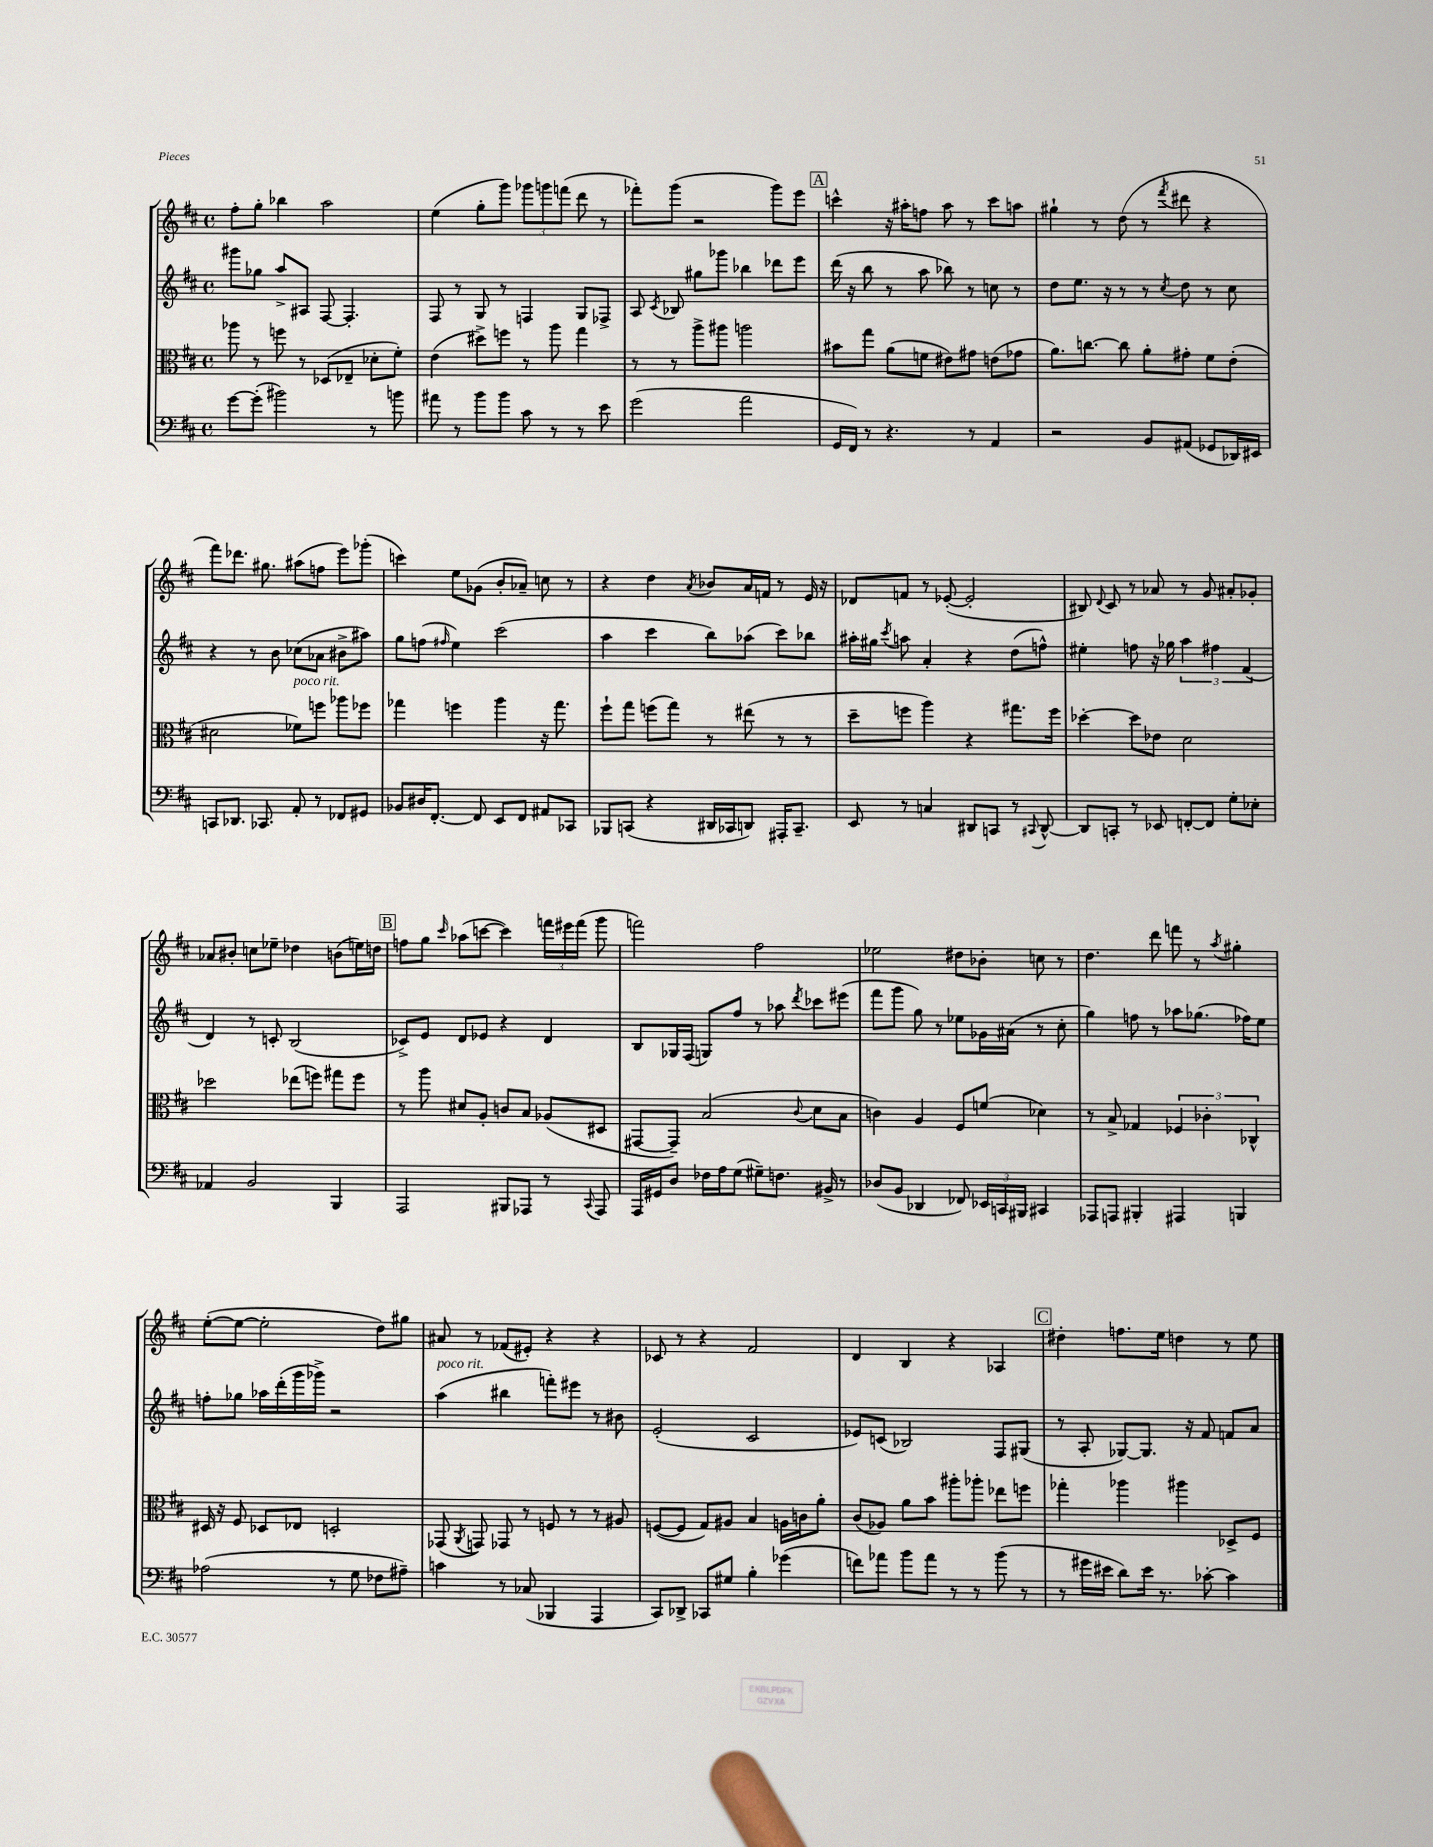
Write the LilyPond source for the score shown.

<<
\new StaffGroup <<
\new Staff = "s0" {
    \clef treble \key d \major \defaultTimeSignature \time 4/4
    \autoBeamOff fis''8[-. g''8]-. bes''4 a''2 |
    e''4( g''8[-. g'''8]) \tuplet 3/2 { ges'''8[ g'''8 f'''8]( } d'''8 r8 |
    fes'''8[-.) g'''8]( r2 g'''8[) e'''8] |
    \mark \markup { \box "A" } c'''4-^ r16 ais''16[-. f''8] ais''8 r8 c'''8[ a''8] |
    gis''4-! r8 d''8( r8 \acciaccatura { fis'''8 } dis'''8 r4 |
    fis'''8[) des'''8.] gis''8. ais''8[( f''8] e'''8[) ges'''8]-.( |
    c'''4) e''8[ ges'8]( b'8[-. aes'8]--) c''8 r8 |
    r4 d''4 \acciaccatura { a'8 } bes'8[ a'16 f'16] r8 e'16 r16 |
    des'8[ f'8] r8 ees'8~-.( ees'2-. |
    bis8) \appoggiatura { d'8 } cis'8 r8 aes'8 r8 g'8 ais'8[-. ges'8]-. |
    aes'8[ bis'8]-. c''8[ ees''8]-- des''4 b'8[( e''16) d''16] |
    \mark \markup { \box "B" } f''8[ g''8] \grace { cis'''16 } aes''8[( c'''8]~ c'''4) \tuplet 3/2 { f'''16[ eis'''16 f'''16]( } g'''8 |
    f'''2) fis''2 |
    ees''2 dis''8[ bes'8]-. c''8 r8 |
    d''4. d'''8 f'''8 r8 \acciaccatura { a''8 } gis''4-. |
    e''8[~-.( e''8]~ e''2-. d''8[) gis''8] |
    ais'8 r8 fes'8[( eis'8]-.) r4 r4 |
    ces'8 r8 r4 fis'2 |
    d'4 b4 r4 aes4 |
    \mark \markup { \box "C" } dis''4-. f''8.[ e''16] d''4 r8 e''8 \bar "|." |
}
\new Staff = "s1" {
    \clef treble \key d \major \defaultTimeSignature \time 4/4
    \autoBeamOff gis'''8[ ges''8] a''8[-> ais8] fis8~ fis4.-. |
    fis8 r8 g8 r8 f4 g8[ fes8]-> |
    a8 \acciaccatura { cis'8 } bes8 gis''8[ ges'''8] bes''4 des'''8[ e'''8] |
    \mark \markup { \box "A" } d'''16( r16 b''8 r8 a''8 bes''8) r8 c''8 r8 |
    d''8[ e''8.] r16 r8 r8 \acciaccatura { cis''8 } d''8 r8 cis''8 |
    r4 r8 b'8 ces''8[( aes'8] bis'8[-> ais''8]) |
    g''8[ f''8]( \grace { fis''16 } e''4) cis'''2( |
    a''4 cis'''4 b''8[) aes''8]( cis'''8[) bes''8] |
    ais''16[-. gis''16] \acciaccatura { cis'''8 } a''8 a'4-. r4 d''8[( f''8]-^) |
    eis''4-. f''8 r16 ges''16 \tuplet 3/2 { a''4 fis''4 fis'4( } |
    d'4) r8 c'8-. b2( |
    \mark \markup { \box "B" } ces'8[->) e'8] d'8[ ees'8] r4 d'4 |
    b8[ ges16 fis16]( g8[) fis''8] r8 aes''8 \acciaccatura { d'''8 } ces'''8[ eis'''8]( |
    fis'''8[ g'''8] g''8) r8 ees''8[ ges'16 ais'16]( r8 cis''8-. |
    g''4) f''8 r8 aes''8[ ges''8.]( fes''16[) e''8] |
    f''8[-. ges''8] aes''16[ d'''16-.( g'''16 ges'''16]->) r2 |
    a''4^\markup { \italic "poco rit." }( bis''4 f'''8[-.) eis'''8] r8 bis'8 |
    e'2-.( cis'2 |
    ees'8[) c'8]( bes2) fis8[ gis8]( |
    \mark \markup { \box "C" } r8 a8-. ges8[~) ges8.] r16 fis'8 f'8[ a'8] \bar "|." |
}
\new Staff = "s2" {
    \clef alto \key d \major \defaultTimeSignature \time 4/4
    \autoBeamOff aes''8 r8 f''8 r8 des8[( ees8]-- des'8[-. fis'8]-.) |
    e'4( dis''8[->) f''8] r8 a''8 g''4 |
    r8 r8 a''8[-> ais''8] a''2 |
    \mark \markup { \box "A" } bis'8[ g''8] a'8[( f'8] eis'8[) gis'8] e'8[( ges'8] |
    a'8.[) c''8.]~ c''8 a'8[-. gis'8]-. fis'8[ e'8]-.( |
    dis'2 fes'8[^\markup { \italic "poco rit." }) f''8] aes''8[ fes''8] |
    ges''4 f''4 a''4 r16 ges''8. |
    fis''8[-! g''8] f''8[( g''8]) r8 eis''8( r8 r8 |
    d''8[-- f''8] a''4) r4 gis''8.[ f''16] |
    des''4~-. des''8[ ees'8] d'2 |
    des''2 ees''8[( f''8]) gis''8[ f''8] |
    \mark \markup { \box "B" } r8 a''8 dis'8[ a8]-. c'8[ b8] aes8[( dis8] |
    gis,8[~ gis,8]--) b2( \appoggiatura { cis'8 } d'8[ b8] |
    c'4) a4 fis8[ f'8]( des'4) |
    r8 b8-> ges4 \tuplet 3/2 { fes4 ces'4-. ces4-^ } |
    dis16 r16 fis8 des8[ ees8] d2-. |
    ges,8( \acciaccatura { a,8 } g,8) ges,8 r8 f8 r8 r8 ais8 |
    f8[~( f8] g8[) ais8] b4 a16[ c'16 a'8]-. |
    cis'8[( aes8]) a'8[ b'8] ais''8[-. aes''8]-. ees''8[ f''8] |
    \mark \markup { \box "C" } ges''4-. aes''4 ais''4 des8[-> fis8] \bar "|." |
}
\new Staff = "s3" {
    \clef bass \key d \major \defaultTimeSignature \time 4/4
    \autoBeamOff g'8[~ g'8]-.( bis'2) r8 b'8 |
    ais'8 r8 b'8[ b'8] cis'8 r8 r8 e'8 |
    g'2( a'2 |
    \mark \markup { \box "A" } g,16[ fis,16]) r8 r4. r8 a,4 |
    r2 b,8[ ais,8]( ges,8[ des,16) eis,16] |
    c,8[ des,8.] ces,8. a,8-. r8 fes,8[ gis,8] |
    bes,8[ dis16 fis,8.]~-. fis,8 e,8[ fis,8] ais,8[ ces,8] |
    bes,,8[ c,8]( r4 dis,16[ ces,16 d,8]) ais,,16[-. ces,8.]-- |
    e,8 r8 c4 dis,8[ c,8] r8 \appoggiatura { cis,8 } dis,8~-^ |
    dis,8[ c,8]-. r8 ees,8 f,8[~-. f,8] g8[-. ees8]-. |
    aes,4 b,2 b,,4 |
    \mark \markup { \box "B" } a,,2 bis,,8[ aes,,8] r8 \appoggiatura { cis,8 } aes,,8 |
    a,,16[ gis,16 d8] fes16[ a16 g8]( gis8[--) f8.] bis,16-> r8 |
    des8[( b,8] des,4 fes,8) \tuplet 3/2 { ees,16[ c,16 bis,,16] } cis,4 |
    aes,,8[ a,,8] bis,,4-. ais,,4 b,,4 |
    aes2( r8 g8 fes8[ ais8]--) |
    c'4 r8 ces8( bes,,4 a,,4 |
    cis,8[) des,8]-> ces,8[ gis8] b4-. ges'4( |
    f'8[) aes'8] b'8[ aes'8] r8 r8 b'8( r8 |
    \mark \markup { \box "C" } r8 gis'16[ eis'16] d'8[) eis'16] r8. ces'8~-. ces'4 \bar "|." |
}
>>
>>
\layout { \context { \Score \remove "Bar_number_engraver" } }
